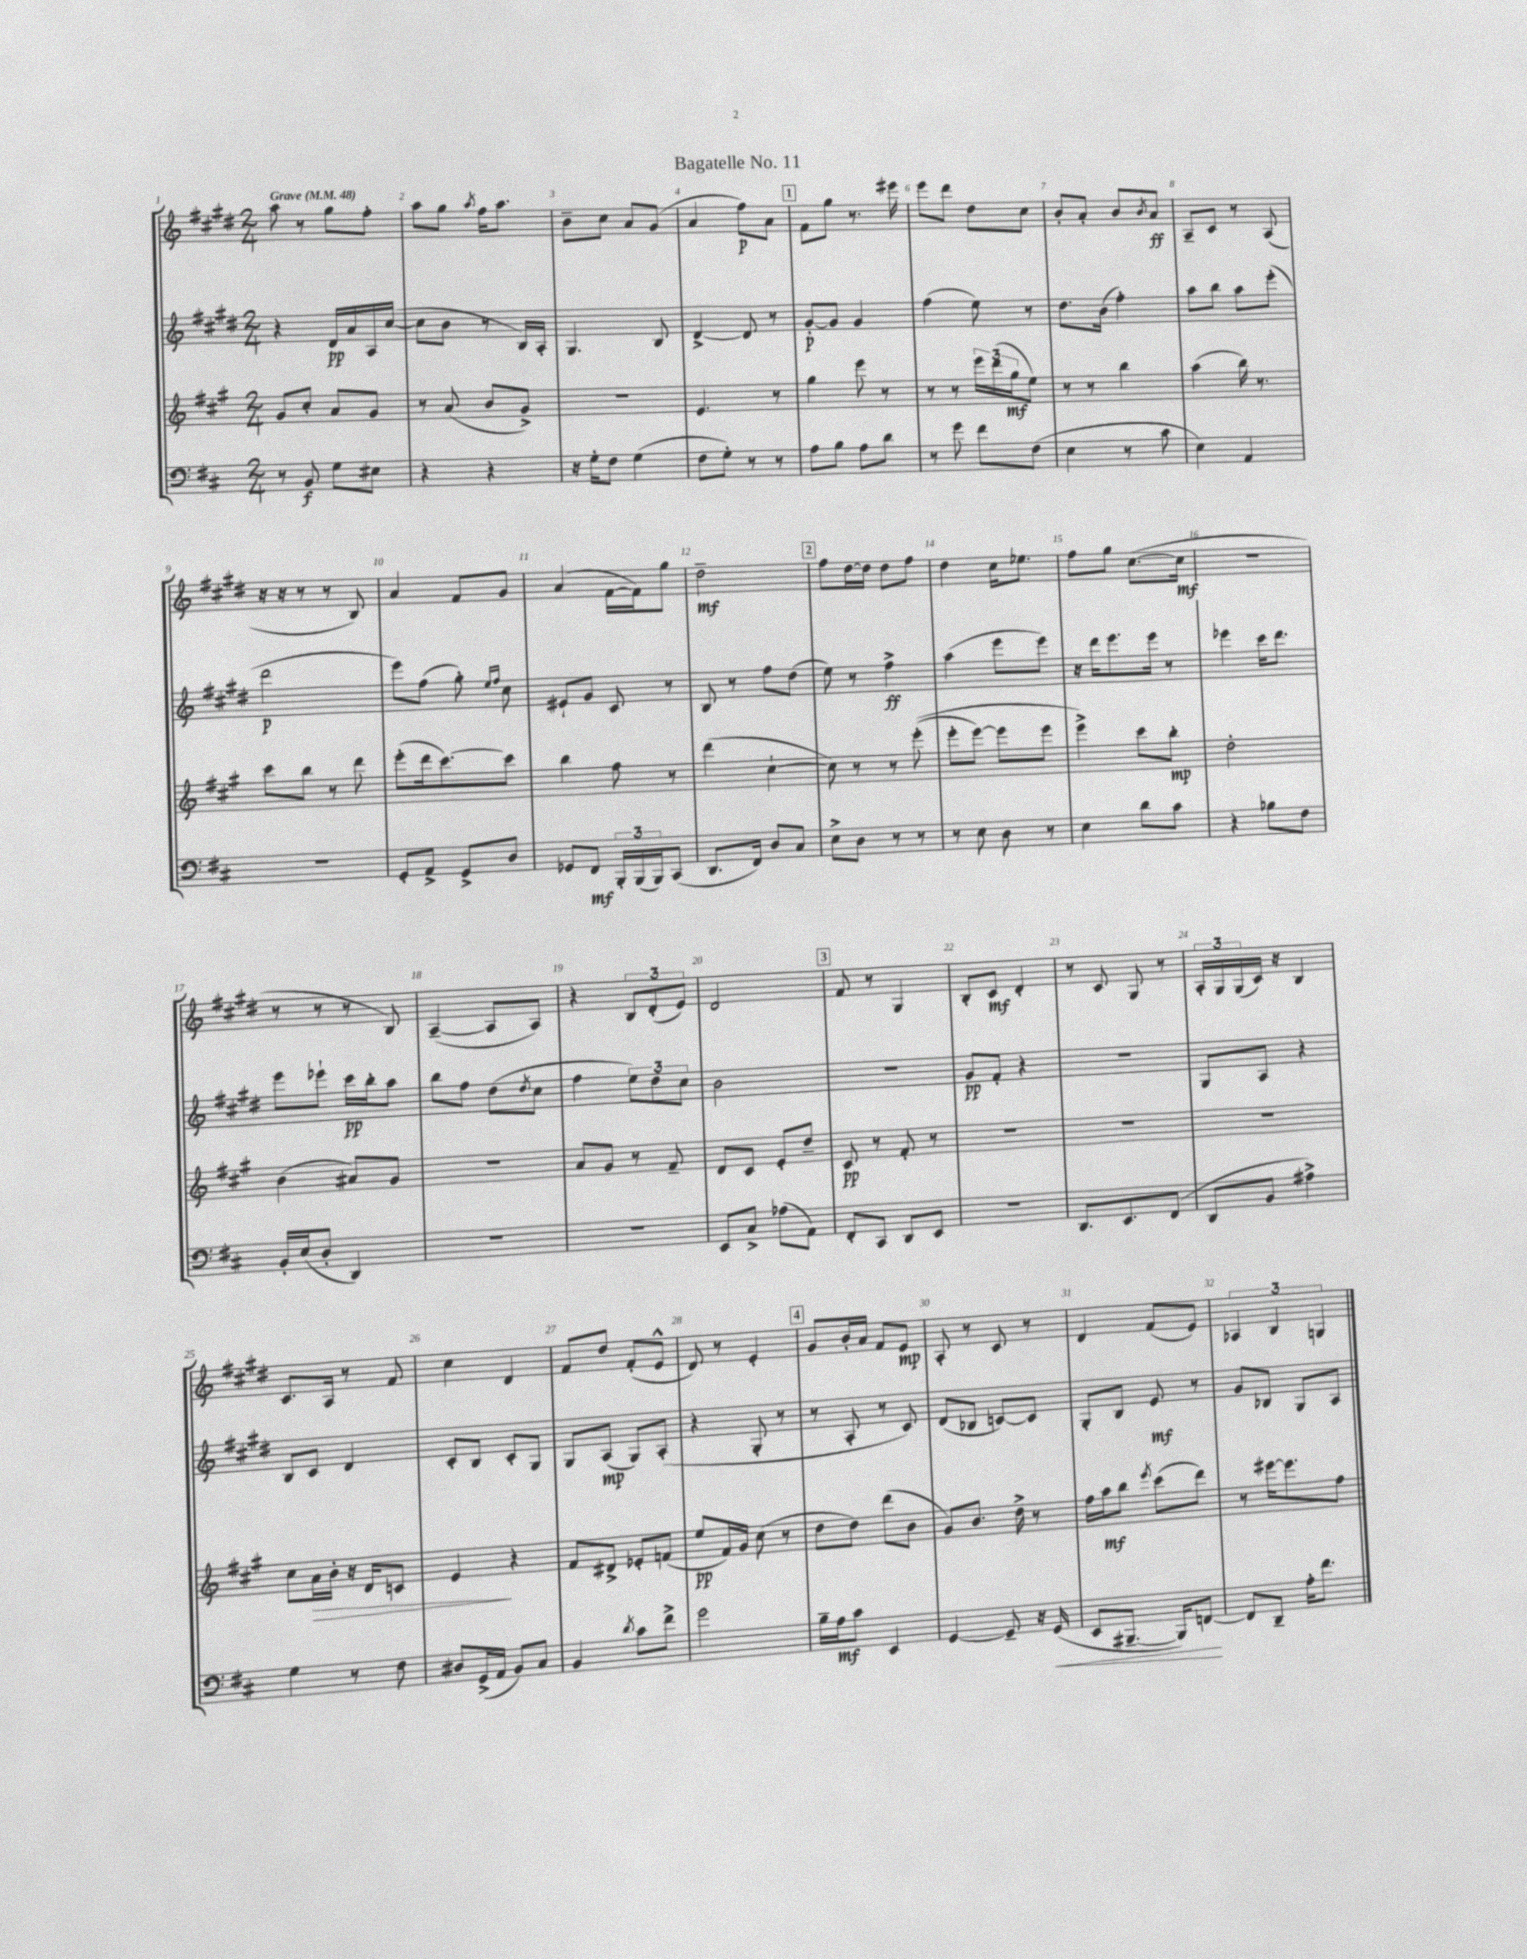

**kern	**kern	**kern	**kern
*staff4	*staff3	*staff2	*staff1
*clefF4	*clefG2	*clefG2	*clefG2
*k[f#c#]	*k[f#c#g#]	*k[f#c#g#d#]	*k[f#c#g#d#]
*M2/4	*M2/4	*M2/4	*M2/4
*MM48	*MM48	*MM48	*MM48
8r	8g#/L	4r	8aa\
8BB/	8cc#'/J	.	8r
8G\L	8a/L	16d#/LL	8gg#\L
.	.	16a/	.
8E#\J	8g#/J	16A/	8ff#'\J
.	.	([16cc#/JJ	.
=	=	=	=
4r	8r	8cc#\]L	8aa\L
.	(8a/	8b\J	8gg#\J
.	.	.	8qaa/
4r	8b/L	8r	16ff#\LK
.	.	.	8.aa\J
.	8g#^/J)	16B/LL)	.
.	.	16A'/JJ	.
=	=	=	=
16r	2r	4.G#/	8b~\L
16G'\LK	.	.	.
8F#\J	.	.	8cc#\J
(4G\	.	.	8a/L
.	.	8B/	(8g#/J
=	=	=	=
8F#\L	4.e/	[4d#^/	4a/
8G'\J)	.	.	.
8r	.	8d#/]	8ff#\L)
8r	8r	8r	8a\J
=	=	=	=
8A\L	4gg#\	[8g#'/L	8f#\L
8B\J	.	8g#/]J	8gg#\J
8A\L	8eee\	4g#/	8.r
8d\J	8r	.	.
.	.	.	16eee#\
=	=	=	=
8r	8r	(4ff#\	8eee\L
8g\	8r	.	8ddd#\J
8f#\L	24eee\LL	8ee\)	8dd#\L
.	(24ddd\	.	.
.	24gg#\J	.	.
(8F#\J	8ee\J)	8r	8cc#\J
=	=	=	=
4E\	8r	8.dd#\L	8b'/L
.	8r	.	8a'/J
.	.	(16b\Jk	.
8r	4bb\	4ff#'\)	8b/L
.	.	.	8qb/
8c#\	.	.	8a/J
=	=	=	=
4E\)	(4aa\	8aa\L	8A~/L
.	.	8bb\J	8c#/J
4AA/	16bb\)	8aa\L	8r
.	8.r	.	.
.	.	(8eee'\J	(8A/
=	=	=	=
2r	8ccc#\L	2ddd#\	16r
.	.	.	16r
.	8bb\J	.	8r
.	8r	.	8r
.	8ddd\	.	8B/)
=	=	=	=
8GG'/L	(8eee'\L	8eee\L)	4a/
8AA^/J	16ddd\k	(8ff#\J	.
.	[8.ccc#\)	.	.
8GG^/L	.	8gg#'\)	8f#/L
.	.	16qqee/LL	.
.	.	16qqff#/JJ	.
8D/J	8ccc#\]J	8cc#\	8g#/J
=	=	=	=
8GG-/L	4bb\	8e#`/L	(4a/
8FF#/J	.	8g#/J	.
24BBB'/LL	8ff#\	8c#/	[16f#\LL
(24BBB/	.	.	.
.	.	.	16f#\]J)
24BBB/J)	.	.	.
(8CC#/J	8r	8r	8gg#\J
=	=	=	=
8.DD/L	(4ddd\	8B/	2dd#~\
.	.	8r	.
16FF#/Jk)	.	.	.
8D/L	[4cc#`\	8ff#\L	.
8C#/J	.	(8dd#\J	.
=	=	=	=
8E^\L	8cc#\])	8ee\)	8ff#\L
8D\J	8r	8r	[16dd#\L
.	.	.	16dd#\]JJ
8r	8r	4ff#^\	8dd#\L
8r	&((8eee'\	.	8ff#\J
=	=	=	=
8r	8eee'\L	(4aa\	4dd#\
8E\	[8eee\J)	.	.
8D\	8eee\]L	8eee\L	16cc#\LK
.	.	.	8.ee-\J
8r	8eee\J	8eee\J)	.
=	=	=	=
4E\	4eee^\&)	16r	8ff#\L
.	.	16ddd#\LK	.
.	.	8.eee\	8gg#\J
8d\L	8ccc#\L	.	([8.cc#\L
.	.	16eee\Jk	.
8c#\J	8bb'\J	8r	.
.	.	.	16cc#\]Jk
=	=	=	=
4r	2dd'\	4eee-\	2r
8B-\L	.	16ccc#\LK	.
.	.	8.ddd#\J	.
8F#\J	.	.	.
=	=	=	=
16BB'/LL	(4b\	8eee\L	8r
(16E/J	.	.	.
8D'/J	.	8eee-`\J	8r
4DD/)	8a#/L)	16ccc#\LL	8r
.	.	16bb'\J	.
.	8g#/J	8aa\J	8B/)
=	=	=	=
2r	2r	8bb\L	([4A~/
.	.	8ff#\J	.
.	.	(8dd#\L	8A/]L
.	.	8qdd#/	.
.	.	8cc#\J	8A/J)
=	=	=	=
2r	8a/L	4ff#\	4r
.	8g#/J	.	.
.	8r	12ee\L)	12B/L
.	.	12dd#\	(12d#'/
.	8f#~/	.	.
.	.	12cc#\J	12e/J)
=	=	=	=
8EE/L	8d/L	2b\	2d#/
8C#^/J	8c#/J	.	.
(8A-\L	8e'/L	.	.
8AA\J)	8dd~/J	.	.
=	=	=	=
8FF#'/L	8c#/	2r	8f#/
8CC#/J	8r	.	8r
8DD/L	8f#'/	.	4G#/
8EE/J	8r	.	.
=	=	=	=
2r	2r	8g#/L	8B'/L
.	.	8f#'/J	8c#/J
.	.	4r	4d#'/
=	=	=	=
8.DD/L	2r	2r	8r
.	.	.	8c#/
8.EE/	.	.	.
.	.	.	8G#/
(8FF#/J	.	.	8r
=	=	=	=
8DD/L	2r	8G#/L	24A'/LL
.	.	.	24G#/
.	.	.	(24G#/
8BB/J	.	8A/J	16c#/JJ)
.	.	.	16r
4A#^\)	.	4r	4B/
=	=	=	=
4G\	8cc#\L	8B/L	8.c#/L
.	16a\L	8c#/J	.
.	16b'\JJ	.	16A/Jk
8r	16r	4d#/	8r
.	16d/LK	.	.
8F#\	8c/J	.	8f#/
=	=	=	=
8D#/L	4e/	8c#'/L	4cc#\
(16GG^/L	.	8B/J	.
16AA/JJ	.	.	.
8BB/L)	4r	8c#'/L	4d#/
8C#/J	.	8G#/J	.
=	=	=	=
4BB/	8f#/L	8G#/L	8f#/L
.	8d#^/J	(8A/J	8dd#/J
8qd/	.	.	.
8c#\L	8e-'/L	8G#/L)	(8f#'/L
8f#^\J	(8f/J	(8A'/J	8e^^/J
=	=	=	=
2g\	8ee/L	4r	8d#/)
.	16f#/L)	.	8r
.	16g#/JJ	.	.
.	(8cc#\	8G#'/	4e'/
.	8r	8r	.
=	=	=	=
16B~\LL	8dd\L	8r	8g#/L
16A\J	.	.	.
8c#\J	8dd\J)	8A'/	16b'/L
.	.	.	16a/JJ
4EE/	(8ddd\L	8r	8f#/L
.	8b\J	8c#/)	8e/J
=	=	=	=
[4GG/	8g#/L)	(8d#/L	8A'/
.	8.b/J	8B-/J	8r
8GG~/]	.	[8c/L)	8c#/
.	16dd^\	.	.
16r	8r	8c/]J	8r
(16GG/	.	.	.
=	=	=	=
8EE/L	16ff#\LL	8G#'/L	4d#/
.	16aa\J	.	.
[8.BBB#~/J	8bb\J	8B/J	.
.	8qeee/	.	.
.	(8ccc#\L	8e/	(8f#/L
16BBB#/]LK)	.	.	.
[8FF/J	8ddd\J)	8r	8e/J)
=	=	=	=
8FF/]L	8r	8g#/L	6A-/
8DD~/J	[16eee#\LK	8B-/J	.
.	.	.	6B/
.	8.eee#\]	.	.
16A'\LK	.	8G#/L	.
8.f#\J	.	.	.
.	.	.	6G/
.	8ff#\J	8A/J	.
==	==	==	==
*-	*-	*-	*-
